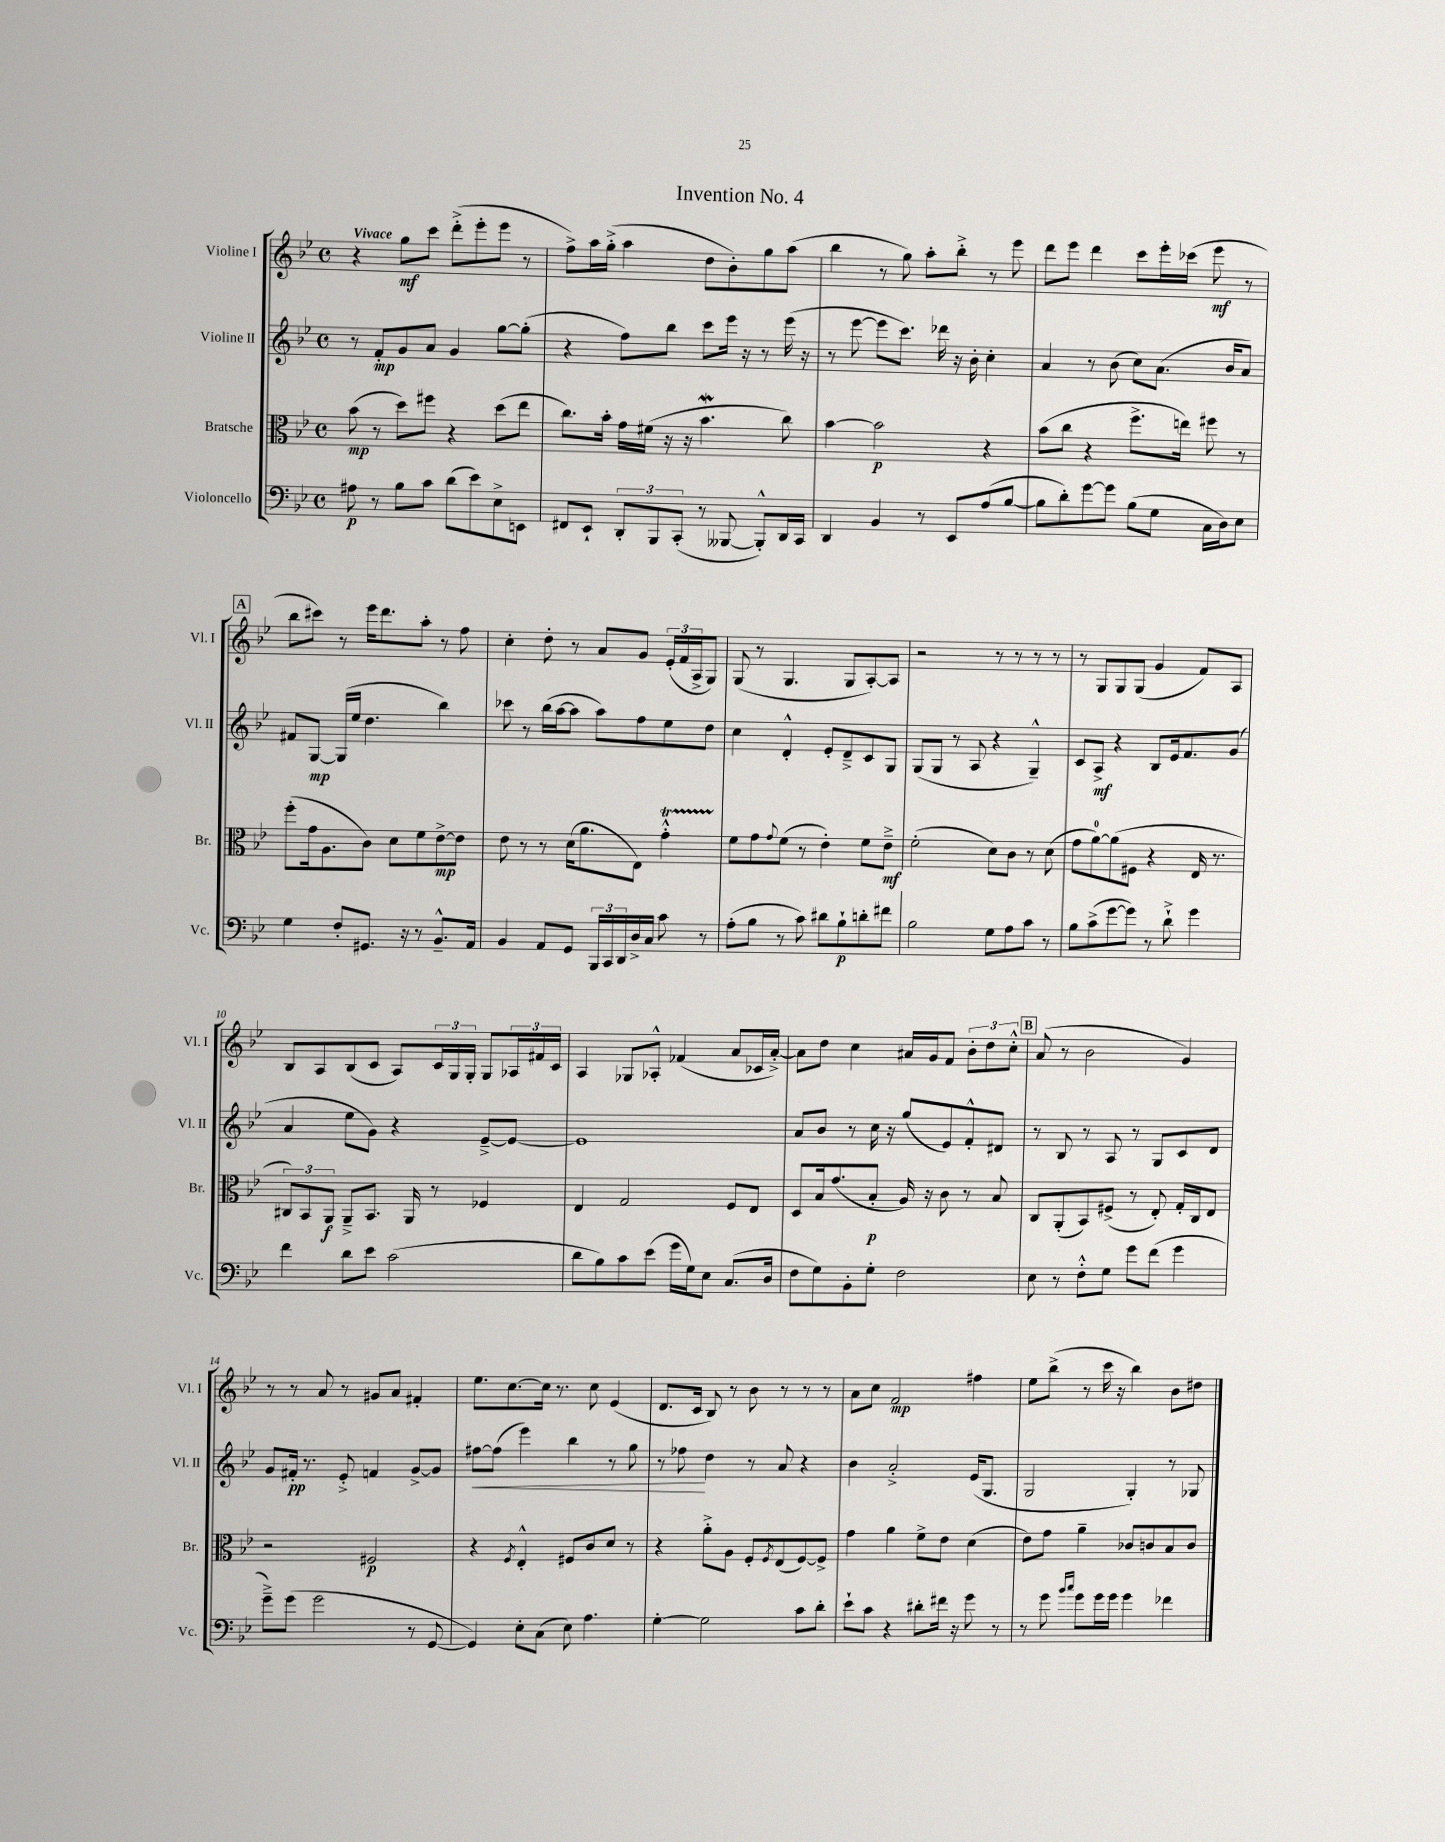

**kern	**dynam	**kern	**dynam	**kern	**dynam	**kern	**dynam
*part4	*part4	*part3	*part3	*part2	*part2	*part1	*part1
*staff4	*staff4	*staff3	*staff3	*staff2	*staff2	*staff1	*staff1
*I"Violoncello	*	*I"Bratsche	*	*I"Violine II	*	*I"Violine I	*
*I'Vc.	*	*I'Br.	*	*I'Vl. II	*	*I'Vl. I	*
*clefF4	*	*clefC3	*	*clefG2	*	*clefG2	*
*k[b-e-]	*	*k[b-e-]	*	*k[b-e-]	*	*k[b-e-]	*
*M4/4	*	*M4/4	*	*M4/4	*	*M4/4	*
*met(c)	*	*met(c)	*	*met(c)	*	*met(c)	*
=1	=1	=1	=1	=1	=1	=1	=1
!	!	!	!	!	!	!LO:TX:a:B:t=Vivace	!
8A#X\	p	(8b-\	mp	8r	.	4r	.
8r	.	8r	.	8f'/L	mp	.	.
8B-\L	.	8dd\L)	.	8g/	.	8gg\L	mf
8c\J	.	8ff#X\J	.	8a/J	.	8ccc\J	.
(8d\L	.	4r	.	4g/	.	(8ddd'^\L	.
8e-\)	.	.	.	.	.	8eee-'\	.
8E-^\	.	(8dd\L	.	[8gg\L	.	8eee-\J	.
8EEn\J	.	8ee-\J	.	(8gg'\J]	.	8r	.
=2	=2	=2	=2	=2	=2	=2	=2
8FF#X/L	.	8.cc\L)	.	4r	.	8ff^\L)	.
8EE-`/J	.	.	.	.	.	16aa\L	.
.	.	16b-'\Jk	.	.	.	(16gg'^\JJ	.
12DD'/L	.	16g\LL	.	8ff\L)	.	4aa\	.
.	.	(16f#X\JJ	.	.	.	.	.
12BBB-/	.	.	.	.	.	.	.
.	.	16r	.	8bb-\J	.	.	.
(12CC'/J	.	.	.	.	.	.	.
.	.	16r	.	.	.	.	.
8r	.	4.b-w\	.	8ccc\L	.	8dd\L	.
[8BBB--X/	.	.	.	16eee-\Jk	.	8b-'\)	.
.	.	.	.	16r	.	.	.
8BBB--'^^/L])	.	.	.	8r	.	8gg\	.
16DD/L	.	8cc\)	.	(16eee-\	.	(8aa\J	.
16CC/JJ	.	.	.	16r	.	.	.
=3	=3	=3	=3	=3	=3	=3	=3
4DD/	.	[4b-\	.	8r	.	4bb-\	.
.	.	.	.	[8eee-\	.	.	.
4BB-/	.	2b-\]	p	8eee-\L]	.	8r	.
.	.	.	.	8.ccc\J)	.	8gg\)	.
8r	.	.	.	.	.	8aa'\L	.
.	.	.	.	16ddd-X\	.	.	.
8EE-/L	.	.	.	16r	.	8bb-'^\J	.
.	.	.	.	16b-'\	.	.	.
(8A/	.	4r	.	4cc'\	.	8r	.
[8B-/J	.	.	.	.	.	8eee-\	.
=4	=4	=4	=4	=4	=4	=4	=4
8B-\L]	.	(8b-\L	.	4a/	.	8ddd\L	.
8d'\)	.	8cc\J	.	.	.	8eee-\J	.
[8g\	.	4r	.	8r	.	4ddd\	.
8g\J]	.	.	.	(8b-\	.	.	.
(8B-\L	.	8.ff^\L	.	8cc\L)	.	8ccc\L	.
8G\J	.	.	.	(8.a\J	.	16eee-'\L	.
.	.	16een\Jk)	.	.	.	(16ccc-X\JJ	.
16C\LL	.	8ff#X\	.	.	.	8eee-\	mf
16D\J)	.	.	.	16b-/KL	.	.	.
8E-\J	.	8r	.	8a/J)	.	8r	.
!!LO:LB:g=z
!!LO:REH:place=s1:t=A
=5	=5	=5	=5	=5	=5	=5	=5
4G\	.	(8ff'\L	.	8f#X/L	.	8bb-\L	.
.	.	16g\k	.	[8G/J	mp	8ccc#X\J)	.
.	.	8.A\	.	.	.	.	.
8F'/L	.	.	.	(16G/LL]	.	8r	.
.	.	.	.	16ee-/JJ	.	.	.
8.GG#X/J	.	8c\J)	.	4.dd\	.	16eee-\KL	.
.	.	.	.	.	.	8.ddd\	.
.	.	8d\L	.	.	.	.	.
16r	.	.	.	.	.	.	.
8r	.	8f\	.	.	.	8aa'\J	.
8.BB-~^^/L	.	[8e-^\	mp	4bb-\)	.	8r	.
.	.	8e-\J]	.	.	.	8ff\	.
16AA/Jk	.	.	.	.	.	.	.
=6	=6	=6	=6	=6	=6	=6	=6
4BB-/	.	8e-\	.	8ccc-X\	.	4cc'\	.
.	.	8r	.	8r	.	.	.
8AA/L	.	8r	.	(16bb-\LL	.	8dd'\	.
.	.	.	.	[16aa\J	.	.	.
8GG/J	.	(16d\KL	.	8aa\J]	.	8r	.
.	.	8.a\	.	.	.	.	.
24BBB-/LL	.	.	.	8aa\L)	.	8a/L	.
24CC/	.	.	.	.	.	.	.
24DD/	.	.	.	.	.	.	.
16D^/	.	8E-\J)	.	8ff\	.	8g/J	.
16C/JJ	.	.	.	.	.	.	.
8c\	.	4gT'^^\	.	8ee-\	.	(24e-'/LL	.
.	.	.	.	.	.	24f/	.
.	.	.	.	.	.	24A^/J	.
8r	.	.	.	8dd\J	.	8G/J)	.
=7	=7	=7	=7	=7	=7	=7	=7
(8A'\L	.	8f\L	.	4cc\	.	(8G/	.
8B-\J	.	8g\	.	.	.	8r	.
.	.	8qqg/	.	.	.	.	.
8r	.	(8f\J	.	4d'^^/	.	4.G/	.
8c\)	.	8r	.	.	.	.	.
8d#X\L	.	4e-'\)	.	8e-'/L	.	.	.
8B-`\	p	.	.	8d~^/	.	8G/L	.
8dn'\	.	8f\L	.	8c/	.	[8A'/)	.
8f#X\J	.	8e-~^\J	mf	8G/J	.	8A/J]	.
=8	=8	=8	=8	=8	=8	=8	=8
2B-\	.	(2f'\	.	(8G/L	.	2r	.
.	.	.	.	8G/J	.	.	.
.	.	.	.	8r	.	.	.
.	.	.	.	8A/	.	.	.
8G\L	.	8d\L)	.	4r	.	8r	.
8A\	.	8c\J	.	.	.	8r	.
8c\J	.	8r	.	4G~^^/)	.	8r	.
8r	.	(8d\	.	.	.	8r	.
=9	=9	=9	=9	=9	=9	=9	=9
8B-\L	.	8g\L	.	8c/L	.	8r	.
(8c^\	.	[8a\)	.	8A^/J	mf	8G/L	.
[8g\	.	(8a\]	.	4r	.	8G/	.
8g\J])	.	8F#X\J	.	.	.	(8G/J	.
8r	.	4r	.	8B-/L	.	4g/	.
8d`^\	.	.	.	16e-/k	.	.	.
.	.	.	.	8.f/	.	.	.
4g\	.	16E-/	.	.	.	8f/L)	.
.	.	8.r	.	.	.	.	.
.	.	.	.	(8g/J	.	8A/J	.
!!LO:LB:g=z
=10	=10	=10	=10	=10	=10	=10	=10
4f\	.	12C#X/L)	.	4a/	.	8B-/L	.
.	.	12BB-/	.	.	.	.	.
.	.	.	.	.	.	8A/	.
.	.	12AA/J	f	.	.	.	.
8d\L	.	8AA~^/L	.	8ee-\L	.	(8B-/	.
8e-\J	.	8.BB-/J	.	8g\J)	.	8c/J	.
(2c\	.	.	.	4r	.	8A/L)	.
.	.	16AA/	.	.	.	.	.
.	.	8r	.	.	.	24c/L	.
.	.	.	.	.	.	24G/	.
.	.	.	.	.	.	24G'/JJ	.
.	.	4F-X/	.	[8e-~^/L	.	8G/L	.
.	.	.	.	8e-/J_	.	24A-X/L	.
.	.	.	.	.	.	24f#X/	.
.	.	.	.	.	.	24c/JJ	.
=11	=11	=11	=11	=11	=11	=11	=11
8d\L	.	4E-/	.	1e-]	.	4A/	.
8B-\)	.	.	.	.	.	.	.
8c\	.	2G/	.	.	.	8G-X/L	.
(8e-\J	.	.	.	.	.	8A-X'^^/J	.
16g\LL	.	.	.	.	.	(4f-X/	.
16G\J)	.	.	.	.	.	.	.
8E-\J	.	.	.	.	.	.	.
(8.C/L	.	8F/L	.	.	.	8a/L	.
.	.	8E-/J	.	.	.	16c-X/L	.
16D/Jk	.	.	.	.	.	[16a'^/JJ)	.
=12	=12	=12	=12	=12	=12	=12	=12
8F\L	.	8D/L	.	8a/L	.	8a\L]	.
8G\)	.	16B-/k	.	8b-/J	.	8dd\J	.
.	.	(8.g/	.	.	.	.	.
8BB-'\	.	.	.	8r	.	4cc\	.
8G'\J	.	8B-'/J	p	16cc\	.	.	.
.	.	.	.	16r	.	.	.
2F\	.	16A/)	.	(8gg/L	.	16a#X/LL	.
.	.	16r	.	.	.	16g/J	.
.	.	8c\	.	8e-/)	.	8f/J	.
.	.	8r	.	8f'^^/	.	12b-'\L	.
.	.	.	.	.	.	12dd\	.
.	.	8B-/	.	8d#X/J	.	.	.
.	.	.	.	.	.	12cc'^^\J	.
!!LO:REH:place=s1:t=B
=13	=13	=13	=13	=13	=13	=13	=13
8E-\	.	8C/L	.	8r	.	(8a/	.
8r	.	(8AA'/	.	8B-/	.	8r	.
8F'^^\L	.	8BB-/)	.	8r	.	2b-\	.
8G\J	.	(8F#X^/J	.	8A/	.	.	.
8g\L	.	8r	.	8r	.	.	.
(8f\J	.	8E-'/)	.	8G/L	.	.	.
4g\	.	16G'/LL	.	8c/	.	4g/)	.
.	.	16C/J	.	.	.	.	.
.	.	8E-/J	.	8d/J	.	.	.
!!LO:LB:g=z
=14	=14	=14	=14	=14	=14	=14	=14
8g~^\L)	.	2r	.	8g/L	.	8r	.
(8g\J	.	.	.	16f#X'/Jk	pp	8r	.
.	.	.	.	8.r	.	.	.
2g\	.	.	.	.	.	8a/	.
.	.	.	.	8e-'^/	.	8r	.
.	.	2F#X/	p	4fn/	.	8g#X/L	.
.	.	.	.	.	.	8a/J	.
8r	.	.	.	[8g^/L	.	4f#X'/	.
[8GG/	.	.	.	8g/J]	.	.	.
=15	=15	=15	=15	=15	=15	=15	=15
!	!	!	!	!	!LO:HP:b	!	!
4GG/])	.	4r	.	[8ff#X\L	<	8.ee-\L	.
.	.	.	.	(8ff#\J]	.	.	.
.	.	.	.	.	.	[8.cc\	.
.	.	8qF/	.	.	.	.	.
8E-'\L	.	4E-'^^/	.	4eee-\)	.	.	.
(8C\J	.	.	.	.	.	16cc\Jk]	.
.	.	.	.	.	.	8.r	.
8E-\)	.	8F#X/L	.	4bb-\	.	.	.
4.A\	.	8c/	.	.	.	8cc\	.
.	.	8d/J	.	8r	.	(4e-/	.
.	.	8r	.	8gg\	.	.	.
=16	=16	=16	=16	=16	=16	=16	=16
[4G'\	.	4r	.	8r	.	8.d/L	.
.	.	.	.	8ff-X\	.	.	.
.	.	.	.	.	.	16c/Jk	.
2G\]	.	8a'^\L	.	4dd\	[	8B-/)	.
.	.	8A\J	.	.	.	8r	.
.	.	8F'/L	.	8r	.	8b-\	.
.	.	8qF/	.	.	.	.	.
.	.	(8E-/	.	8a/	.	8r	.
8c\L	.	[8F/)	.	4r	.	8r	.
8d'\J	.	8F^/J]	.	.	.	8r	.
=17	=17	=17	=17	=17	=17	=17	=17
8e-`\L	.	4g\	.	4b-\	.	8a\L	.
8c\J	.	.	.	.	.	8cc\J	.
4r	.	4a\	.	2a'^/	.	2f/	mp
8d#X'\L	.	8f^\L	.	.	.	.	.
16f#X\Jk	.	8e-\J	.	.	.	.	.
16r	.	.	.	.	.	.	.
8g\	.	(4d\	.	(16e-/KL	.	4ff#X\	.
.	.	.	.	8.G/J	.	.	.
8r	.	.	.	.	.	.	.
=18	=18	=18	=18	=18	=18	=18	=18
8r	.	8e-\L)	.	2G/	.	8ee-\L	.
8g\	.	8g\J	.	.	.	(8bb-^\J	.
16qqb-/LL	.	.	.	.	.	.	.
16qqcc/JJ	.	.	.	.	.	.	.
8g\L	.	4a~\	.	.	.	8r	.
16g\L	.	.	.	.	.	16ccc\	.
16g\JJ	.	.	.	.	.	16r	.
4g\	.	8c-X/L	.	4G'/)	.	4bb-\)	.
.	.	8cn/	.	.	.	.	.
4f-X\	.	8B-/	.	8r	.	8b-\L	.
.	.	8c/J	.	8G-X/	.	8dd#X\J	.
==	==	==	==	==	==	==	==
*-	*-	*-	*-	*-	*-	*-	*-
